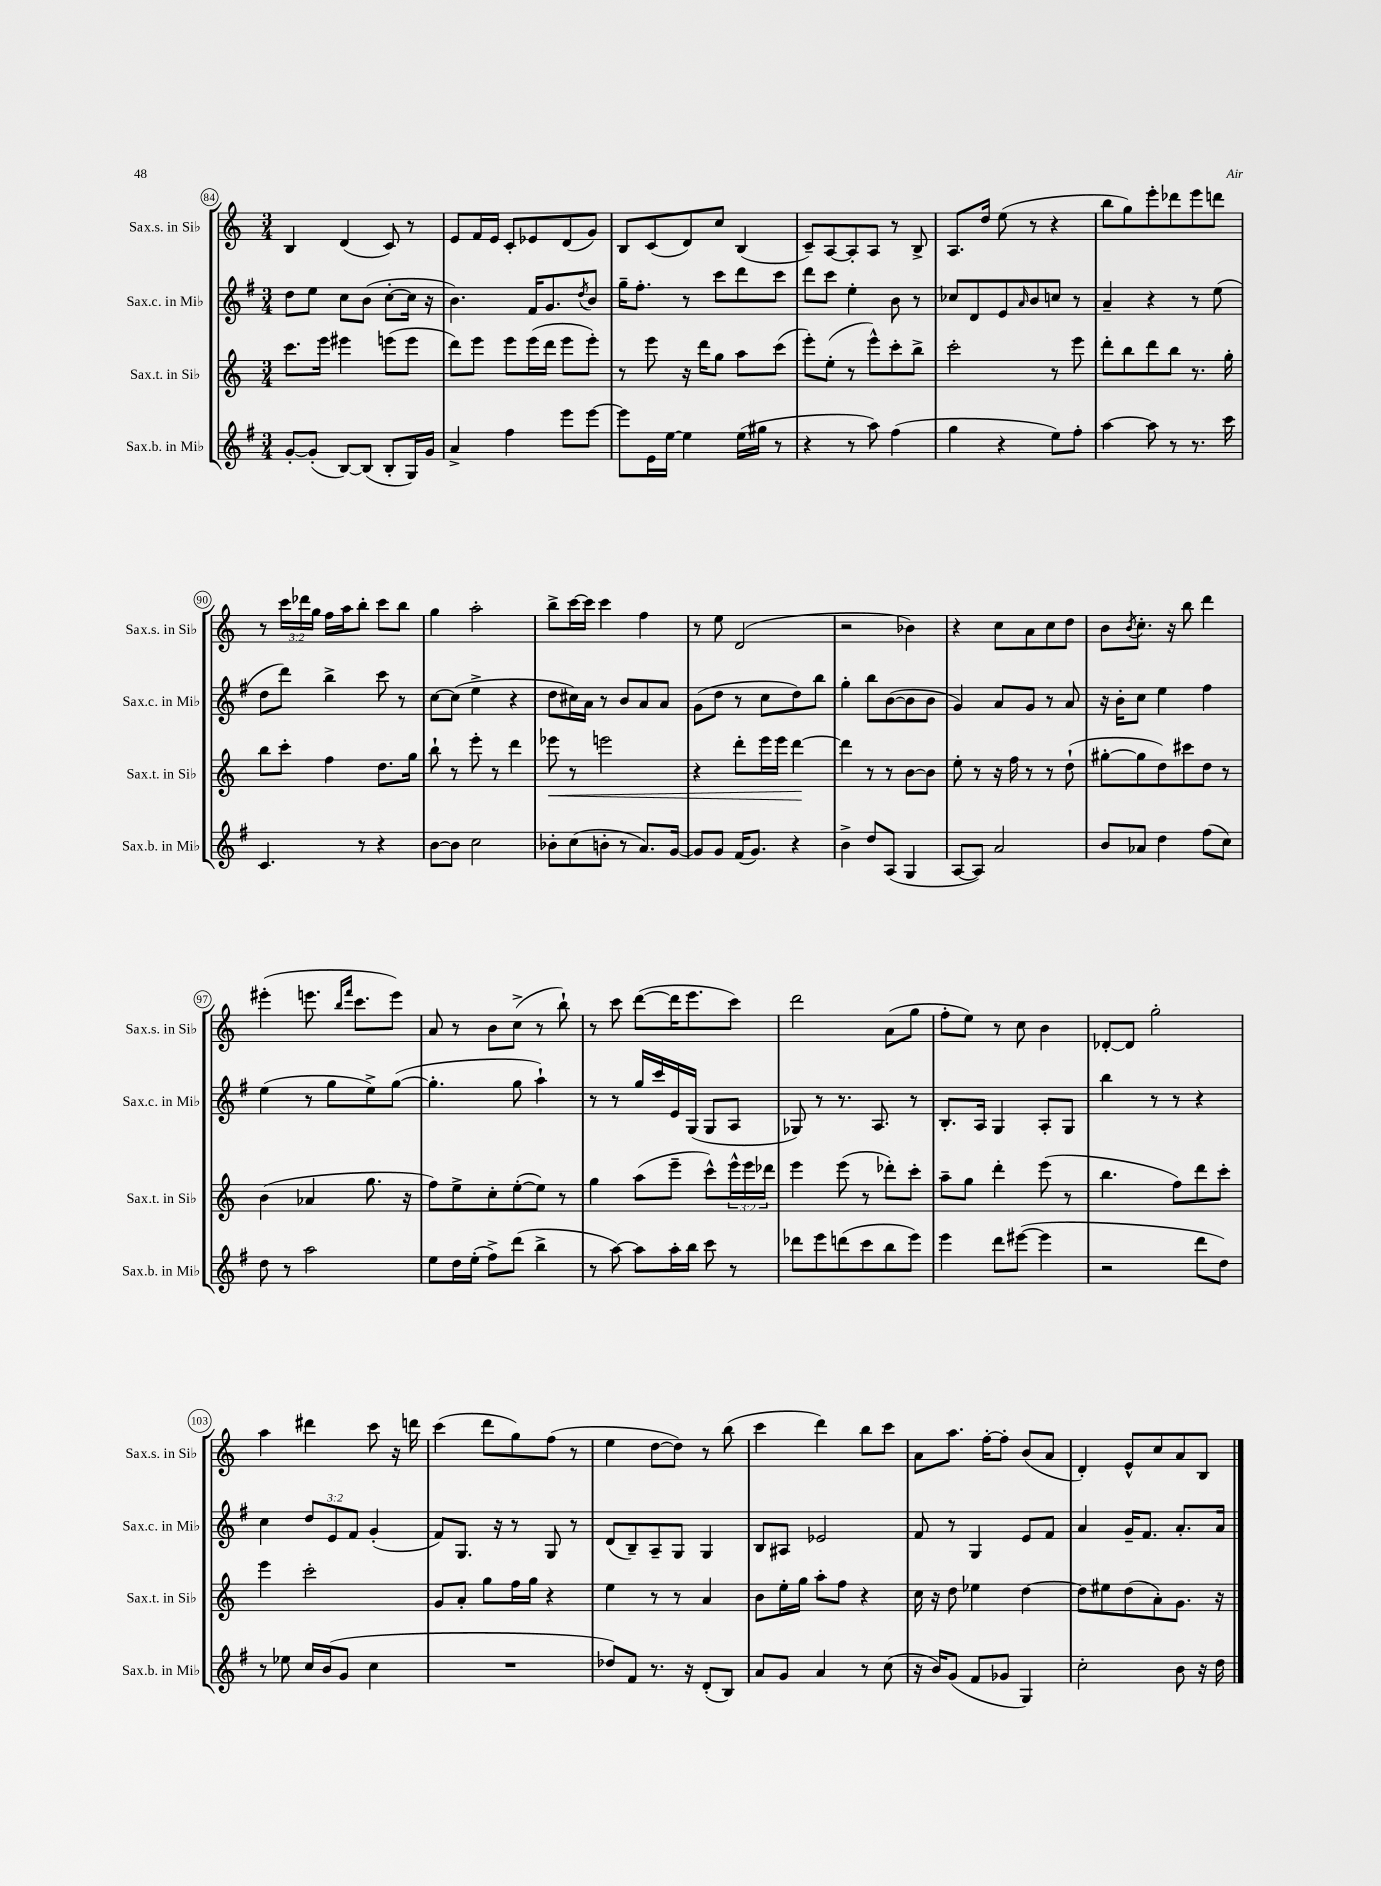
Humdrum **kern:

**kern	**kern	**kern	**kern
*staff4	*staff3	*staff2	*staff1
*clefG2	*clefG2	*clefG2	*clefG2
*k[f#]	*k[]	*k[f#]	*k[]
*M3/4	*M3/4	*M3/4	*M3/4
[8g'	8.ccc	8dd	4B
(8g']	.	8ee	.
.	16eee	.	.
[8B)	4eee#	8cc	(4d
(8B]	.	(8b	.
8B'	(8eee	[8cc'	8c)
16G)	8eee	16cc]	8r
16g	.	16r	.
=	=	=	=
4a^	8ddd)	4.b)	8e
.	8eee	.	16f
.	.	.	16e
4ff#	8eee	.	8c'
.	(16eee	16f#	8e-
.	16ddd	8.g	.
8eee	8eee	.	(8d
.	.	8qdd	.
[8eee	8eee')	8b	8g)
=	=	=	=
8eee]	8r	16gg~	8B
.	.	8.ff#'	.
16e	8eee	.	(8c
[16ee	.	.	.
4ee]	16r	8r	8d)
.	16ddd	.	.
.	8gg	8ccc	8cc
(16ee	8aa	8ddd	(4B
16gg#	.	.	.
8r	(8ccc	8ccc	.
=	=	=	=
4r	8eee')	8ddd	8c~)
.	(8ee'	8ccc	[8A
8r	8r	4ee'	8A']
8aa)	8eee^^)	.	8A
(4ff#	8ccc'	8b	8r
.	8bb^	8r	8B^
=	=	=	=
4gg	2ccc'	8cc-	8.A
.	.	8d	.
.	.	.	16dd
4r	.	8e	(8ee
.	.	16qqa	.
.	.	8b	8r
8ee)	8r	8cc	4r
8ff#'	8eee	8r	.
=	=	=	=
[4aa	8ddd'	4a~	8bb
.	8bb	.	8gg)
8aa]	8ddd	4r	8eee'
8r	8bb	.	8ddd-
8.r	8.r	8r	8eee
.	.	(8ee	8ddd
16ccc	16gg'	.	.
=	=	=	=
4.c	8bb	8dd	8r
.	8ccc'	8ddd)	24ccc
.	.	.	24ddd-
.	.	.	24gg
.	4ff	4bb^	16ff
.	.	.	16aa
8r	.	.	8bb'
4r	8.dd	8ccc	8ccc
.	.	8r	8bb
.	16gg	.	.
=	=	=	=
[8b	8bb`	[8cc	4gg
8b]	8r	(8cc]	.
2cc	8eee'	4ee^	2aa'
.	8r	.	.
.	4ddd	4r	.
=	=	=	=
8b-'	8eee-	8dd	8bb^
(8cc	8r	16cc#)	[16ccc
.	.	16a	16ccc]
8b'	2eee	8r	4ccc
8r	.	8b	.
8.a)	.	8a	4ff
.	.	8a	.
[16g	.	.	.
=	=	=	=
8g]	4r	(8g	8r
8g	.	8dd	8ee
(16f#	8ddd'	8r	(2d
8.g)	.	.	.
.	16eee	8cc	.
.	16eee	.	.
4r	[4ddd	8dd)	.
.	.	8bb	.
=	=	=	=
4b^	4ddd]	4gg'	2r
8dd	8r	8bb	.
(8A	8r	([8b	.
4G	[8b	8b]	4b-)
.	8b]	8b	.
=	=	=	=
[8A	8ee'	4g)	4r
8A])	8r	.	.
2a	16r	8a	8cc
.	16ff	.	.
.	8r	8g	8a
.	8r	8r	8cc
.	(8dd`	8a	8dd
=	=	=	=
8b	[8gg#'	16r	8b
.	.	16b'	.
.	.	.	8qb
8a-	8gg#]	8cc	8.cc'
4dd	8dd)	4ee	.
.	.	.	16r
.	8ccc#	.	8bb
(8ff#	8dd	4ff#	4ddd
8cc)	8r	.	.
=	=	=	=
8dd	(4b	(4ee	(4eee#'
8r	.	.	.
2aa	4a-	8r	8.eee
.	.	8gg	.
.	.	.	16qqbb
.	.	.	16qqfff
.	.	.	8.ccc
.	8.gg	8ee^)	.
.	.	([8gg	8eee)
.	16r	.	.
=	=	=	=
8ee	8ff)	4.gg']	8a
16dd	8ee^	.	8r
(16ee'	.	.	.
8ff#^)	8cc'	.	8b
(8ddd	([8ee'	8gg	(8cc^
4bb^	8ee])	4aa`)	8r
.	8r	.	8bb`)
=	=	=	=
8r	4gg	8r	8r
[8aa)	.	8r	8ccc
8aa]	(8aa	16gg	([8ddd
.	.	16ccc	.
16aa'	8eee~	16e	16ddd]
16bb	.	(16G	8.eee
8ccc	8ccc^^)	8G	.
8r	24eee^^	8A	8ccc)
.	24eee	.	.
.	24ddd-	.	.
=	=	=	=
8ddd-	4eee	8G-)	2ddd
8eee	.	8r	.
(8ddd	(8eee	8.r	.
8ccc	8r	.	.
.	.	8.A	.
8bb	8ddd-')	.	(8a
8eee)	8ccc'	8r	8gg
=	=	=	=
4eee	8aa~	8.B'	8ff'
.	8gg	.	8ee)
.	.	16A	.
8ddd	4ddd'	4G	8r
([8eee#	.	.	8cc
4eee#]	(8eee	8A'	4b
.	8r	8G	.
=	=	=	=
2r	4.bb	4bb	[8d-'
.	.	.	8d-]
.	.	8r	2gg'
.	8ff)	8r	.
8ddd	8ddd	4r	.
8dd)	8ccc'	.	.
=	=	=	=
8r	4eee	4cc	4aa
8ee-	.	.	.
16cc	2ccc'	12dd	4ddd#
(16b	.	.	.
.	.	12e	.
8g	.	.	.
.	.	12f#	.
4cc	.	(4g'	8ccc
.	.	.	16r
.	.	.	16ddd
=	=	=	=
2.r	8g	8f#)	(4ccc
.	8a'	8.G	.
.	8gg	.	8ddd
.	.	16r	.
.	16ff	8r	8gg)
.	16gg	.	.
.	4r	8G	(8ff
.	.	8r	8r
=	=	=	=
8dd-)	4ee	(8d	4ee
8f#	.	8B~)	.
8.r	8r	8A~	[8dd
.	8r	8G	8dd])
16r	.	.	.
(8d'	4a	4G	8r
8B)	.	.	(8bb
=	=	=	=
8a	8b	8B	4ccc
8g	16ee'	8A#	.
.	16gg	.	.
4a	8aa'	2e-	4ddd)
.	8ff	.	.
8r	4r	.	8bb
(8cc	.	.	8ccc
=	=	=	=
16r	16cc	8f#	8a
16b)	16r	.	.
(8g	8dd	8r	8.aa
8f#	4ee-	4G	.
.	.	.	[16ff'
8g-	.	.	8ff']
4G)	[4dd	8e	(8b
.	.	8f#	8a
=	=	=	=
2cc'	8dd]	4a	4d')
.	8ee#	.	.
.	(8dd	16g~	8e^^
.	.	8.f#	.
.	8a')	.	8cc
8b	8.g	8.a'	8a
16r	.	.	8B
16dd	16r	16a	.
==	==	==	==
*-	*-	*-	*-
